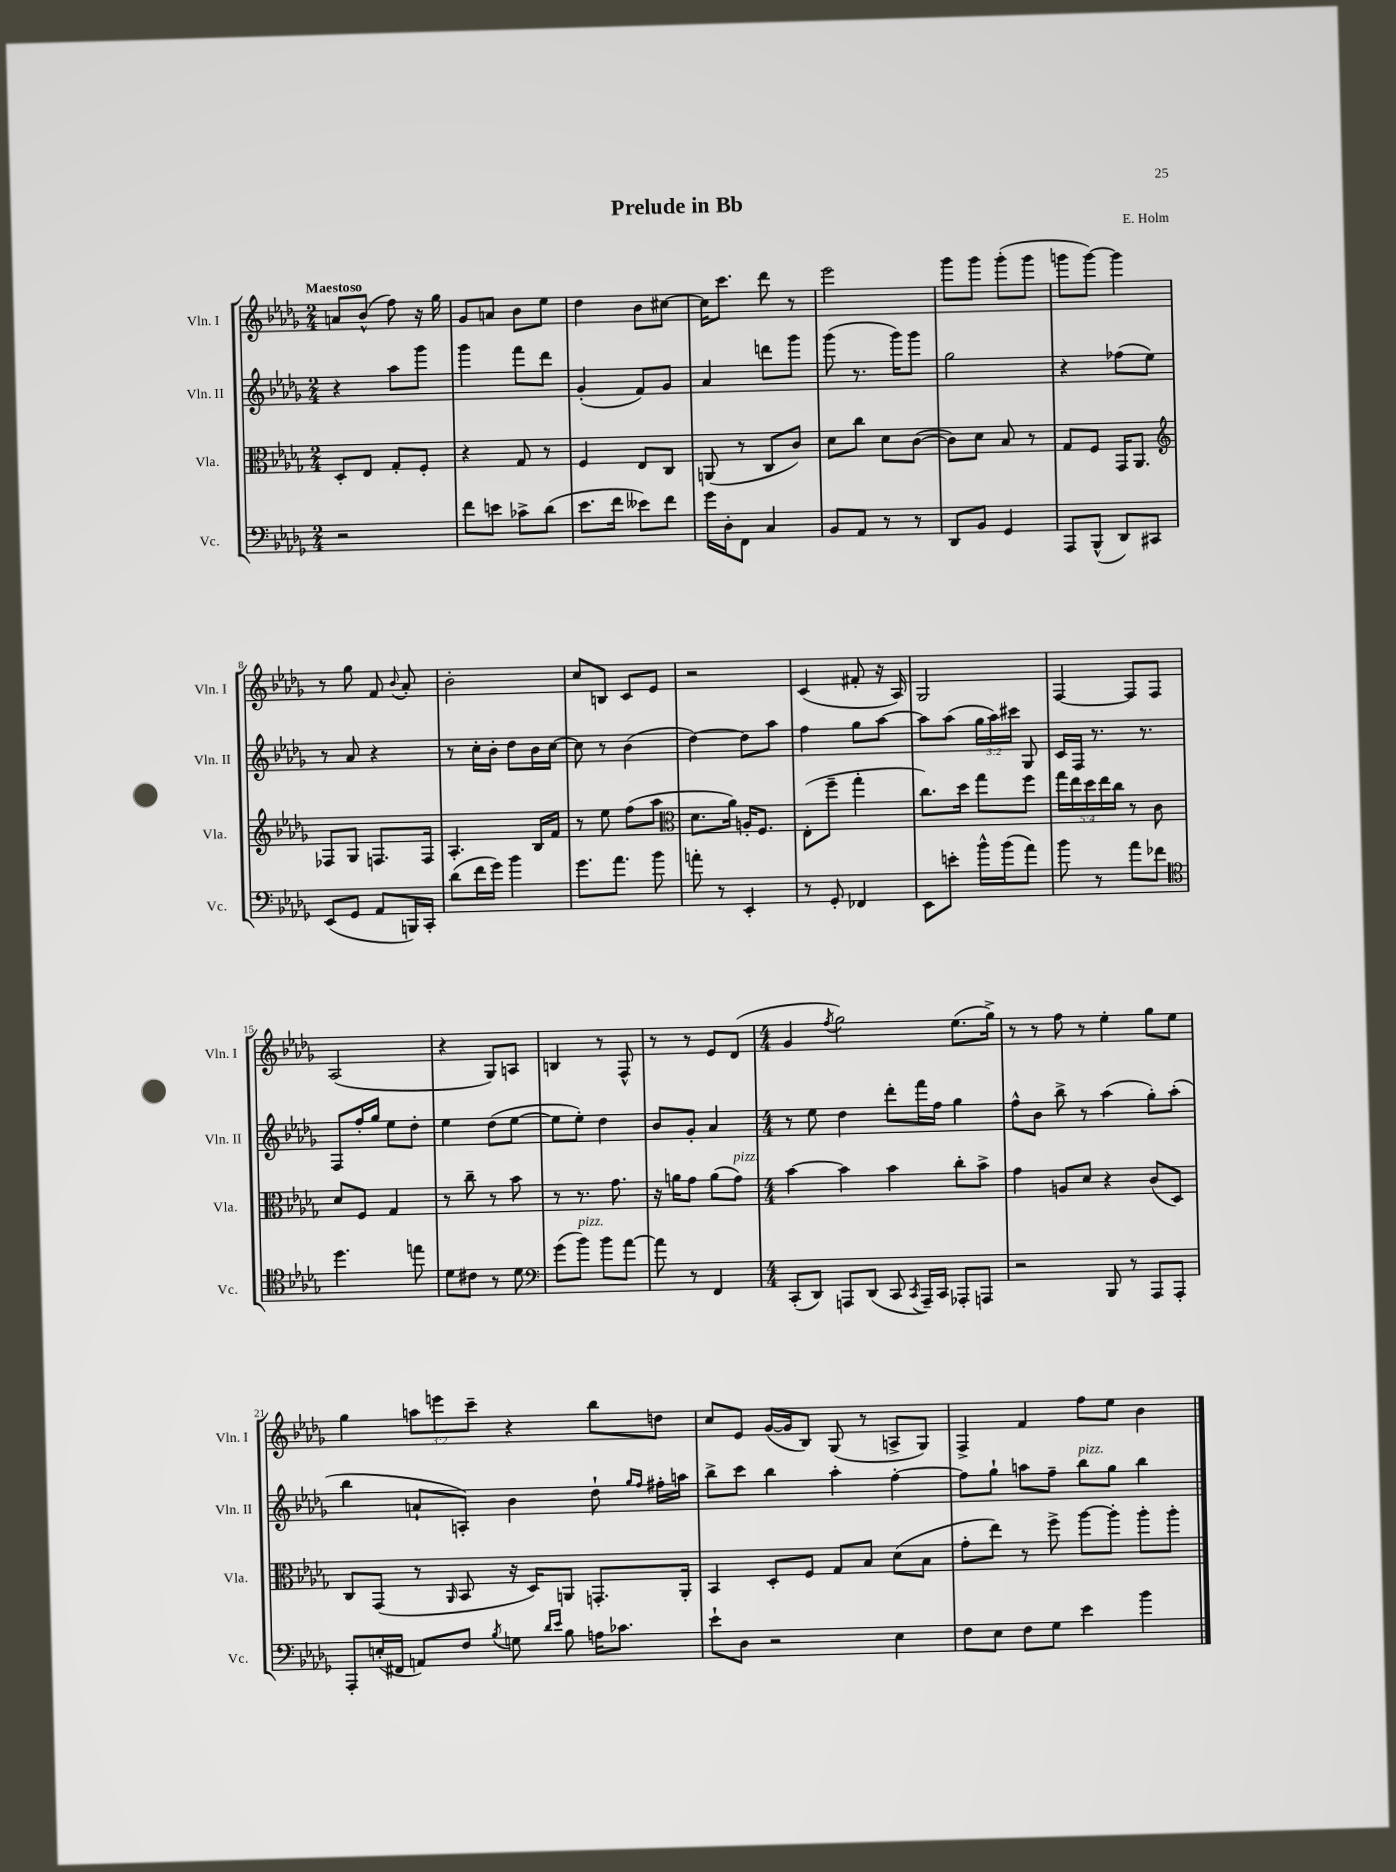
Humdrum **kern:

**kern	**kern	**kern	**kern
*staff4	*staff3	*staff2	*staff1
*clefF4	*clefC3	*clefG2	*clefG2
*k[b-e-a-d-g-]	*k[b-e-a-d-g-]	*k[b-e-a-d-g-]	*k[b-e-a-d-g-]
*M2/4	*M2/4	*M2/4	*M2/4
2r	8D-'/L	4r	8a/L
.	8E-/J	.	(8b-^^/J
.	8G-'/L	8aa-\L	8ff\)
.	8F'/J	8ggg-\J	16r
.	.	.	16gg-\
=	=	=	=
8f\L	4r	4ggg-\	8g-/L
8e\J	.	.	8a/J
8c-^\L	8G-/	8fff\L	8b-\L
(8d-\J	8r	8ddd-\J	8ee-\J
=	=	=	=
8.e-\L	4F/	(4g-'/	4dd-\
16f\Jk	.	.	.
8e--\L)	8E-/L	8f/L)	8b-\L
8f\J	8C/J	8g-/J	[8cc#\J
=	=	=	=
16g-\LL	(8AA/	4a-/	16cc#\]LK
16D-'\J	.	.	8.ccc\J
8FF\J	8r	.	.
4C/	8C/L	8ddd\L	8ddd-\
.	8c/J)	8ggg-\J	8r
=	=	=	=
8BB-/L	8d-\L	(8ggg-\	2eee-\
8AA-/J	8cc\J	8.r	.
8r	8d-\L	.	.
.	.	16ggg-\LK)	.
8r	([8c\J	8ggg-\J	.
=	=	=	=
8DD-/L	8c\]L)	2gg-\	8ggg-\L
8BB-/J	8d-\J	.	8ggg-\J
4GG-/	8B-/	.	(8ggg-'\L
.	8r	.	8ggg-\J
=	=	=	=
8AAA-/L	8G-/L	4r	8ggg\L
(8BBB-^^/J	8F/J	.	[8ggg\J)
8DD-/L)	16GG-/LK	(8ff-\L	4ggg\]
.	8.AA-/J	.	.
8CC#/J	.	8ee-\J)	.
=	=	=	=
*	*clefG2	*	*
(8EE-/L	8F-/L	8r	8r
8GG-/J	8G-/J	8a-/	8gg-\
8AA-/L	8.F/L	4r	8f/
.	.	.	8qqb-/
16BBB/L)	.	.	8a-'/
16CC'/JJ	16F/Jk	.	.
=	=	=	=
(8d-\L	4.A-'/	8r	2b-'\
16f\L	.	16cc'\LL	.
16g-\JJ)	.	16b-'\JJ	.
4b-\	.	8dd-\L	.
.	16B-/LL	16b-\L	.
.	16f/JJ	[16cc\JJ	.
=	=	=	=
8.g-\L	8r	8cc\]	8cc/L
.	8ee-\	8r	8B/J
8.a-\J	.	.	.
.	(8ff\L	(4b-\	8c/L
8b-\	8aa-\J	.	8e-/J
=	=	=	=
*	*clefC3	*	*
8a'\	8.d-\L	[4dd-\)	2r
8r	.	.	.
.	16a-\Jk)	.	.
4EE-'/	16A'/LK	8dd-\]L	.
.	8.F/J	.	.
.	.	8aa-\J	.
=	=	=	=
8r	(8E-'\L	4ff\	(4c/
8GG-'/	8ff~\J	.	.
4FF-/	4gg-'\	8gg-\L	8f#'/
.	.	[8aa-\J	16r
.	.	.	16A-/)
=	=	=	=
8EE-\L	8.cc\L)	8aa-\]L	2G-/
8e'\J	.	(8aa-\J	.
.	16dd-\Jk	.	.
16b-^^\LL	8gg-\L	24gg-\LL	.
.	.	24aa-\)	.
(16b-\J	.	.	.
.	.	24ccc#\JJ	.
8a-\J)	8ff\J	8G-/	.
=	=	=	=
8b-\	20gg-\LL	16c/LL	[4F/
.	20ee-\	.	.
.	.	16F/JJ	.
.	20dd-\	.	.
8r	.	8.r	.
.	20ee-\	.	.
.	20cc\JJ	.	.
8a-\L	8r	.	8F/]L
.	.	8.r	.
8f-\J	8c\	.	8F/J
=	=	=	=
*clefC4	*	*	*
4.dd-\	8d-/L	8F/L	(2A-/
.	8F/J	16ff'/L	.
.	.	16gg-/JJ	.
.	4G-/	8ee-\L	.
8ee\	.	8dd-'\J	.
=	=	=	=
8d-\L	8r	4ee-\	4r
8c#\J	8cc~\	.	.
8r	8r	(8dd-\L	8G-/L)
8d-\	8b-\	[8ee-\J	8A/J
=	=	=	=
*clefF4	*	*	*
(8g-\L	8r	8ee-\]L	4B/
8b-\J)	8.r	8ee-'\J)	.
8b-\L	.	4dd-\	8r
.	8.g-\	.	.
[8a-\J	.	.	8F^^/
=	=	=	=
8a-\]	16r	8b-/L	8r
.	16a\LK	.	.
8r	8g-\J	8g-'/J	8r
4FF/	(8a\L	4a-/	8e-/L
.	8g-\J)	.	(8d-/J
=	=	=	=
*M4/4	*M4/4	*M4/4	*M4/4
(8CC'/L	[4b-\	8r	4g-/
8DD-/J)	.	8ee-\	.
.	.	.	8qff/
8AAA/L	4b-\]	4dd-\	2gg-\)
(8DD-/J	.	.	.
8CC/	4b-\	8ddd-'\L	.
8qCC/	.	.	.
16AAA~/LL)	.	16fff\L	.
16CC/JJ	.	16ff\JJ	.
8AAA-'/L	8cc'\L	4gg-\	(8.ee-\L
8AAA/J	8b-^\J	.	.
.	.	.	16gg-^\Jk)
=	=	=	=
2r	4g-\	8ff^^\L	8r
.	.	8b-\J	8r
.	8A/L	8bb-^\	8ff\
.	8d-/J	8r	8r
8BBB-/	4r	(4aa-\	4ee-'\
8r	.	.	.
8AAA-/L	(8c/L	8gg-'\L)	8gg-\L
8AAA-'/J	8D-/J)	(8aa-'\J	8ee-\J
=	=	=	=
8AAA-'/L	8C/L	4bb-\	4gg-\
(16E'/L	(8GG-/J	.	.
16FF#/JJ	.	.	.
8AA/L)	8r	8a`/L	12aa\L
.	.	.	12eee\
.	16qqAA-/	.	.
8F/J	8BB-/	8A'/J)	.
.	.	.	12ccc~\J
8qB-/	.	.	.
8G\	16r	4b-\	4r
.	16D-/LK)	.	.
16qqd-/LL	.	.	.
16qqe-/JJ	.	.	.
8B-\	8AA/J	.	.
16A\LK	8.GG'/L	8dd-`\	8bb-\L
8.c-\J	.	.	.
.	.	16qqgg-/LL	.
.	.	16qqff/JJ	.
.	.	16ff#'\LL	8dd\J
.	16AA'/Jk	16aa\JJ	.
=	=	=	=
8e-`\L	4BB-/	8bb-^\L	8cc/L
8D-\J	.	8ccc\J	8e-/J
2r	8D-'/L	4bb-\	([16g-/LL
.	.	.	16g-/]J
.	8F/J	.	8B-/J)
.	8G-/L	4aa-'\	(8G-/
.	8B-/J	.	8r
4E-\	(8d-\L	[4ff'\	8A^/L
.	8B-\J	.	8G-/J)
=	=	=	=
8F\L	8g-'\L	8ff\]L	4F^/
8E-\J	8ee-\J)	8gg-`\J	.
8F\L	8r	8aa\L	4f/
8G-\J	8ff^\	8ff~\J	.
4e-\	[8aa-\L	8bb-\L	8ff\L
.	8aa-'\]J	8gg-\J	8ee-\J
4b-\	8aa-'\L	4bb-\	4b-\
.	8aa-'\J	.	.
==	==	==	==
*-	*-	*-	*-
